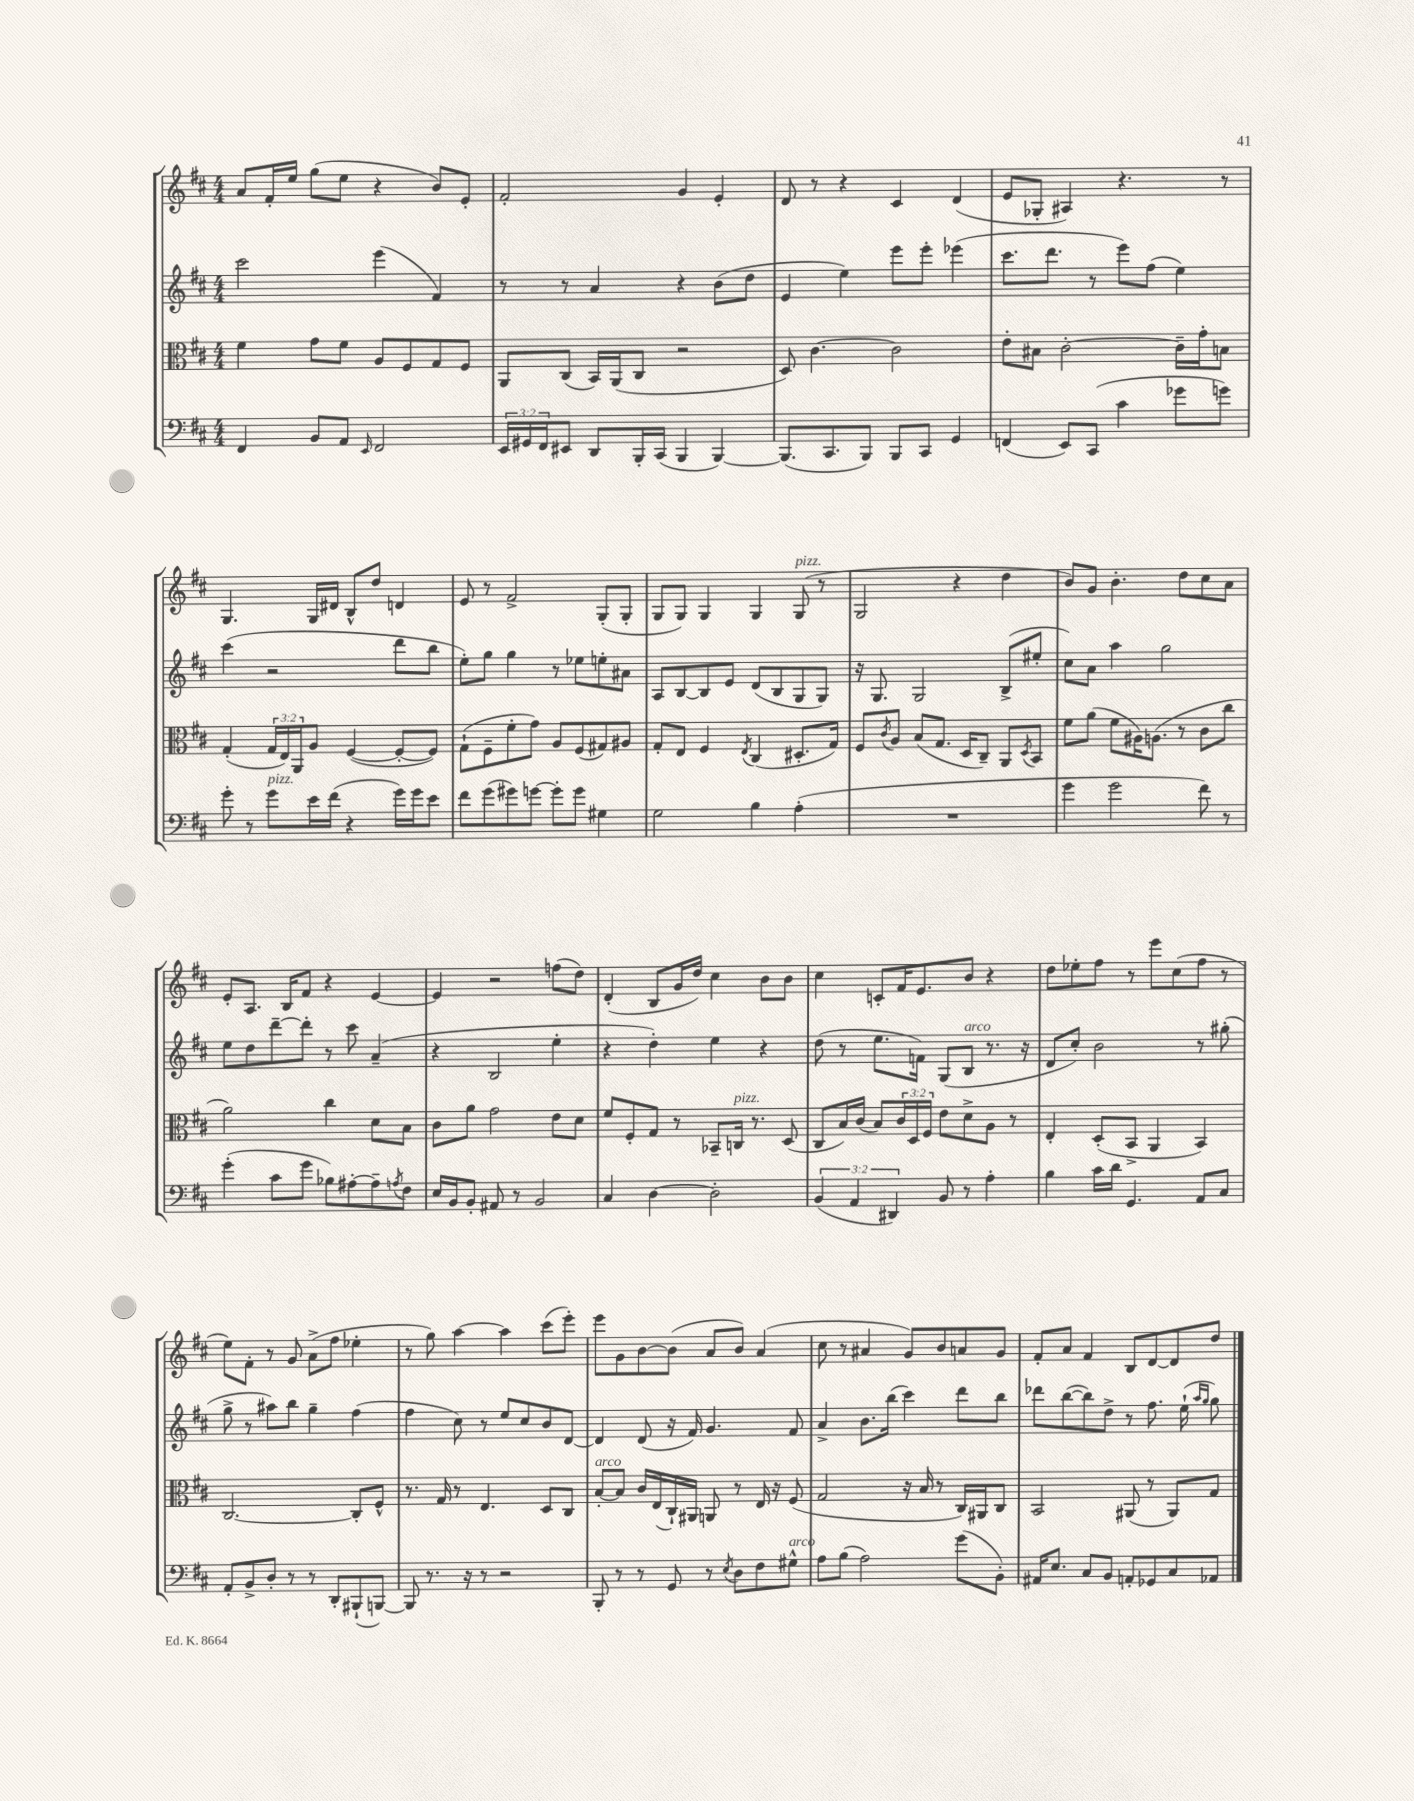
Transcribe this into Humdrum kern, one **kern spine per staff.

**kern	**kern	**kern	**kern
*staff4	*staff3	*staff2	*staff1
*clefF4	*clefC3	*clefG2	*clefG2
*k[f#c#]	*k[f#c#]	*k[f#c#]	*k[f#c#]
*M4/4	*M4/4	*M4/4	*M4/4
4FF#	4f#	2ccc#	8a
.	.	.	16f#'
.	.	.	16ee
8BB	8g	.	(8gg
8AA	8f#	.	8ee
16qqEE	.	.	.
2FF#	8A	(4eee	4r
.	8F#	.	.
.	8G	4f#)	8b)
.	8F#	.	8e'
=	=	=	=
24EE	8AA	8r	2f#'
24GG#	.	.	.
24FF#	.	.	.
8EE#	(8C#	8r	.
8DD	16BB)	4a	.
.	(16AA	.	.
16BBB'	8C#	.	.
(16CC#	.	.	.
4BBB	2r	4r	4g
[4BBB)	.	(8b	4e'
.	.	8dd	.
=	=	=	=
(8.BBB]	8D)	4e	8d
.	[4.c#	.	8r
8.CC#	.	.	.
.	.	4ee)	4r
8BBB)	.	.	.
8BBB	2c#]	8eee	4c#
8CC#	.	8eee'	.
4GG	.	(4eee-	(4d
=	=	=	=
(4FF	8e'	8.ccc#	8e
.	8B#	.	8G-'
.	.	8.ddd	.
8EE)	[2c#'	.	4A#)
(8CC#	.	8r	.
4c#	.	8eee)	4.r
.	.	(8ff#	.
8g-	16c#~]	4ee)	.
.	16g'	.	.
8g)	8B	.	8r
=	=	=	=
8g'	(4G'	(4ccc#	4.G
8r	.	.	.
8g	24G	2r	.
.	24E)	.	.
.	24AA	.	.
16e	8A	.	16G
(16f#	.	.	16d#
4r	([4F#	.	8B^^
.	.	.	8dd
16g)	8F#'_	8ddd	4d
16g	.	.	.
8e	8F#])	8bb	.
=	=	=	=
8f#	(8G`	8ee')	8e
(8g	8F#~	8gg	8r
8g#)	8f#'	4gg	2f#^
[8g	8g)	.	.
8g']	8A	8r	.
8g	(8F#	8ee-	.
4G#	8G#)	8ee'	(8G'
.	8A#	8a#	8G'
=	=	=	=
2G	8G'	8A	8G
.	8E	[8B	8G)
.	4F#	8B]	4G
.	.	8e	.
.	8qE	.	.
4B	(4C#	(8d	4G
.	.	8B	.
(4A'	8.D#'	8G	(8G
.	.	8G)	8r
.	16G)	.	.
=	=	=	=
1r	8F#	16r	2G
.	.	8.G	.
.	8qc#	.	.
.	8A	.	.
.	(8B	2G	.
.	8.G	.	.
.	.	.	4r
.	16D	.	.
.	8C#~)	.	.
.	8AA	(8B^	4dd
.	8qD	.	.
.	8BB	8ee#'	.
=	=	=	=
4g	8f#	8cc#)	8b)
.	(8a	8a	8g
2g	8f#	4aa	4.b'
.	16A#)	.	.
.	(8.A	.	.
.	.	2gg	.
.	8r	.	8dd
8f#)	8c#	.	8cc#
8r	8cc#	.	8a
=	=	=	=
(4g'	2a)	8ee	8e'
.	.	8dd	8.A
8c#	.	[8ddd~	.
.	.	.	16B
8g	.	8ddd']	8f#
8B-)	4cc#	8r	4r
[8A#'	.	8ccc#	.
8A#~]	8d	(4a~	[4e
8qA	.	.	.
8F#	8B	.	.
=	=	=	=
16E	8c#	4r	4e]
16BB	.	.	.
8BB'	8a	.	.
8AA#	2g	2B	2r
8r	.	.	.
2BB	.	.	.
.	8e	4ee'	(8ff
.	8d	.	8dd)
=	=	=	=
4C#	8f#	4r	(4d'
.	8F#'	.	.
[4D	8G	4dd')	8B
.	8r	.	16g
.	.	.	16dd)
2D']	8BB-~	4ee	4cc#
.	16C	.	.
.	8.r	.	.
.	.	4r	8b
.	(8D	.	8b
=	=	=	=
(6BB	8C#	(8dd	4cc#
.	16B)	8r	.
6AA	.	.	.
.	(16c#	.	.
.	8B)	8.ee	8c'
6DD#)	.	.	.
.	24c#	.	16f#
.	24D	.	.
.	.	16f)	8.e
.	24F#	.	.
8BB	8e	(8G	.
8r	8d^	8B	8b
4A'	8A	8.r	4r
.	8r	.	.
.	.	16r	.
=	=	=	=
4B	4E'	8d	8dd
.	.	8cc#')	8ee-'
16c#	(8D'	2b	8ff#
16d	.	.	.
4.GG	8BB^	.	8r
.	4AA	.	8eee
.	.	.	(8cc#
8AA	4BB)	8r	8ff#
8C#	.	(8gg#'	8r
=	=	=	=
8AA'	[2.C#	8gg^	8ee)
8BB^	.	8r	8f#'
8D'	.	8aa#)	8r
8r	.	8bb	8g
8r	.	4gg~	(8a^
8DD'	.	.	8ff#
(8BBB#`	8C#']	(4ff#	4ee-'
[8BBB)	8F#^^	.	.
=	=	=	=
8BBB]	8.r	4ff#	8r
8.r	.	.	8gg)
.	16G	.	.
.	8r	8cc#)	[4aa
16r	.	.	.
8r	4.E	8r	.
2r	.	8ee	4aa]
.	.	8cc#	.
.	8D	8b	(8ccc#
.	8C#	[8d	8eee')
=	=	=	=
8BBB'	[8B'	4d]	8eee
8r	8B]	.	8g
8r	16c#	(8d	[8b
.	(16E	.	.
8GG	16C#`)	16r	(8b]
.	16AA#	16f#)	.
8r	8AA	4.g	8a
8qE	.	.	.
8D	8r	.	8b)
8F#	16E	.	(4a
.	16r	.	.
8G#^^	(8F#	8f#	.
=	=	=	=
8A	2G	4a^	8cc#
(8B	.	.	8r
2A)	.	8.b	4a#
.	.	(16bb	.
.	16r	4ccc#)	8g)
.	16B	.	.
.	8r	.	8b
(8g	16C#)	8ddd	8a
.	16AA#	.	.
8BB')	8C#	8bb	8g
=	=	=	=
16AA#	2BB	8ddd-	8f#'
8.E	.	.	.
.	.	([8bb	8a
8C#	.	8bb])	4f#
8BB	.	8dd^	.
8AA'	(8AA#	8r	8B
8GG-	8r	8.ff#	[8d
8C#	8AA#)	.	8d]
.	.	(16ee`	.
.	.	16qqaa	.
.	.	16qqgg	.
8AA-	8G	8gg)	8dd
==	==	==	==
*-	*-	*-	*-
